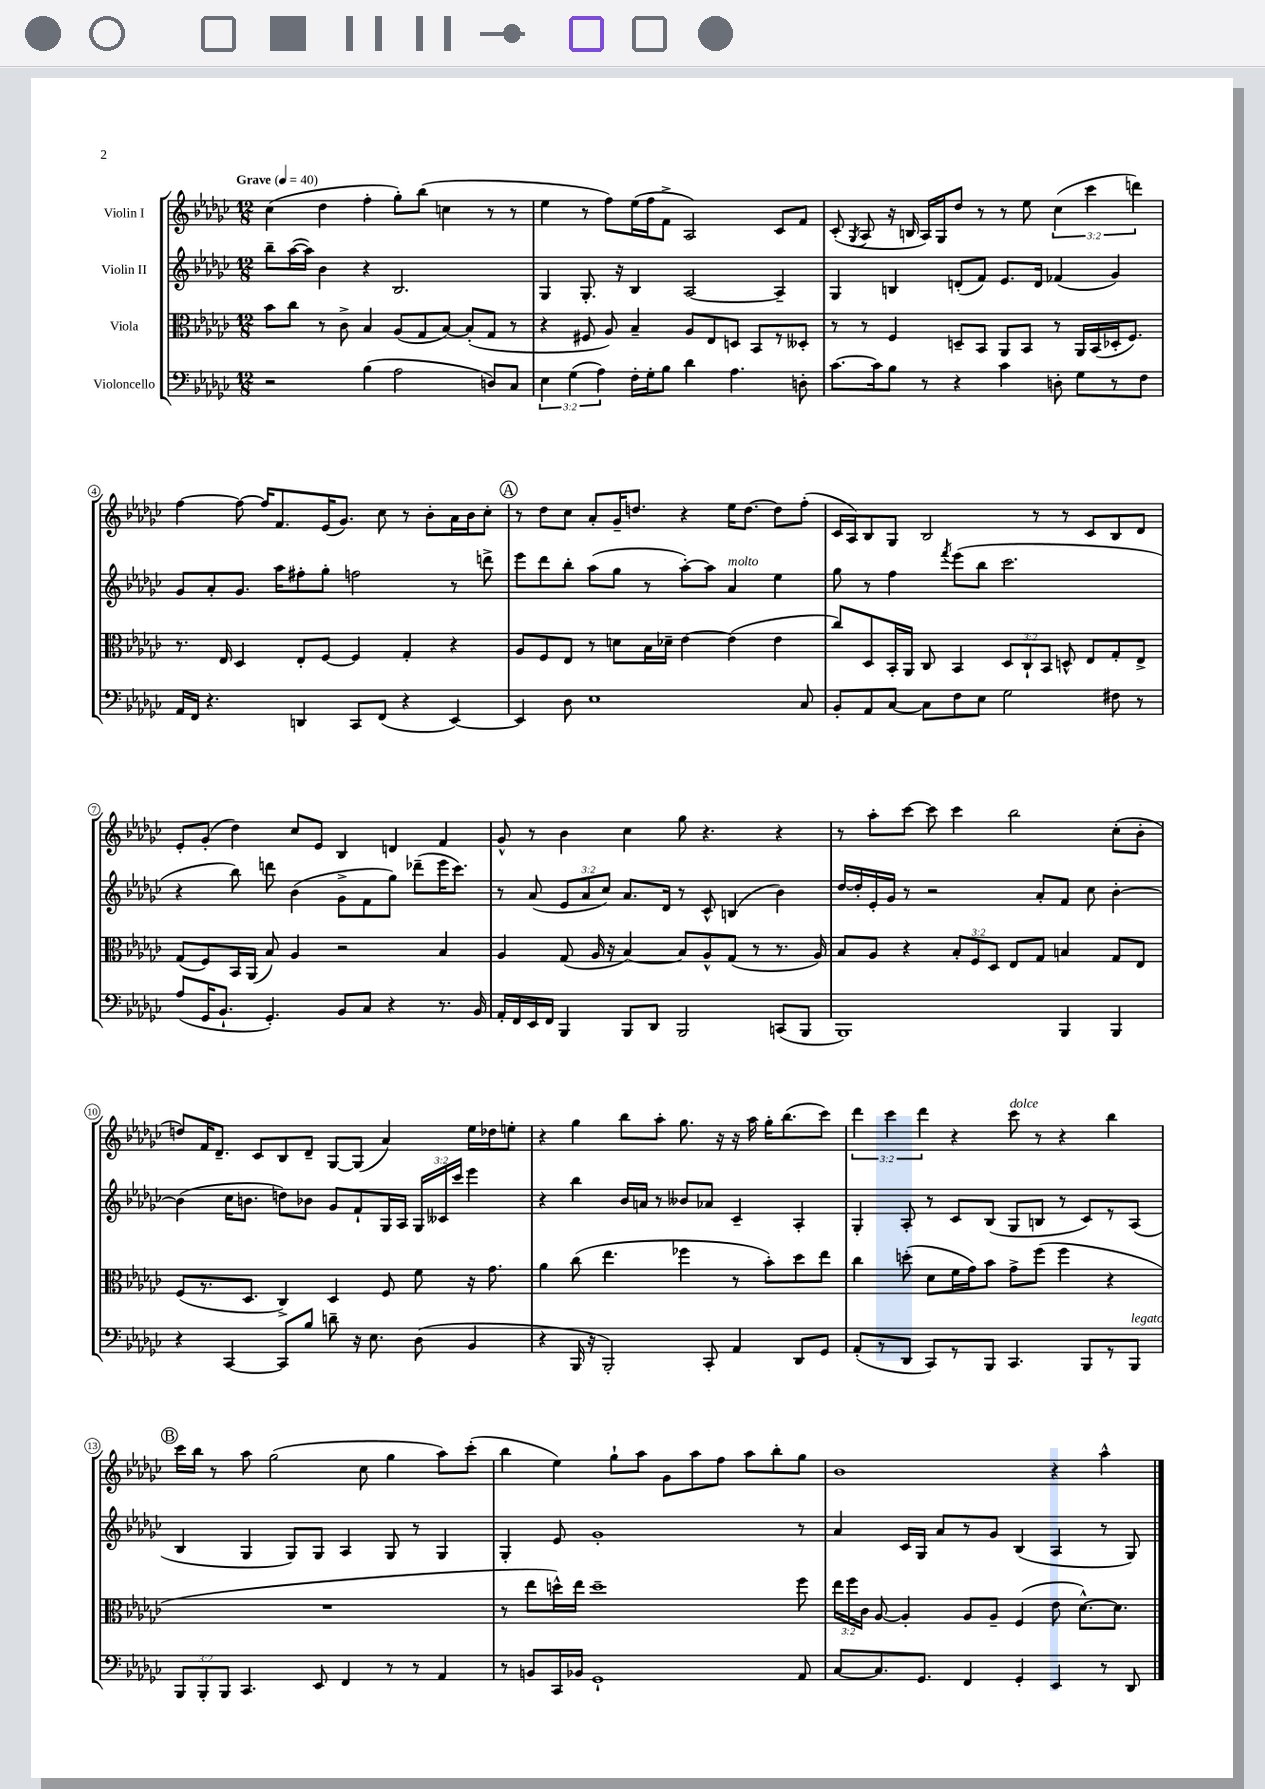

**kern	**kern	**kern	**kern
*staff4	*staff3	*staff2	*staff1
*clefF4	*clefC3	*clefG2	*clefG2
*k[b-e-a-d-g-c-]	*k[b-e-a-d-g-c-]	*k[b-e-a-d-g-c-]	*k[b-e-a-d-g-c-]
*M12/8	*M12/8	*M12/8	*M12/8
*MM40	*MM40	*MM40	*MM40
2r	8b-	8bb-~	(4cc-
.	8cc-	([16aa-	.
.	.	16aa-])	.
.	8r	4b-	4dd-
.	8c-^	.	.
(4B-	4B-	4r	4ff'
2A-	(8A-	2.B-	8gg-')
.	8G-	.	(8bb-
.	[8B-)	.	4cc
.	(8B-']	.	.
8D)	8G-	.	8r
8C-	8r	.	8r
=	=	=	=
6E-	4r	4G-	4ee-
(6G-	.	.	.
.	8F#	8.G-'	8r
6A-)	.	.	.
.	8A-)	.	8ff)
.	.	16r	.
16F'	4B-~	4B-	(16ee-
16G-'	.	.	16ff
8B-	.	.	8f^
4d-	8A-	[2A-	2A-)
.	8E-	.	.
4.A-	8D	.	.
.	8BB-	.	.
.	8r	4A-~]	8c-
8D'	8D--'	.	8f
=	=	=	=
[8.c-	8r	4G-	(8c-'
.	.	.	8qG-
.	8r	.	8A-
16c-]	.	.	.
8B-	4F	4B	16r
.	.	.	16B
8r	.	.	16A-)
.	.	.	16G-
4r	8D~	(8d'	8dd-
.	8BB-	8f)	8r
4c-	8AA-	8.e-	8r
.	8BB-	.	8ee-
.	.	16d	.
8D'	8r	(4f-	(6cc-
8G-	16AA-	.	.
.	.	.	6ccc-
.	(16BB-	.	.
8r	16D-'	4g-)	.
.	8.F)	.	.
.	.	.	6ddd)
8F	.	.	.
=	=	=	=
16AA-	8.r	8g-	[4ff
16FF	.	.	.
4.r	.	8a-'	.
.	16E-	.	.
.	4D-	8.g-	8ff_
.	.	.	16ff]
.	.	16aa-	8.f
4DD	8E-'	8ff#'	.
.	[8F	8gg-'	(16e-
.	.	.	8.g-)
8CC-	4F]	2ff	.
(8FF	.	.	8cc-
4r	4G-'	.	8r
.	.	.	8b-'
[4EE-)	4r	8r	16a-
.	.	.	16b-
.	.	8ddd^	8cc-'
=	=	=	=
4EE-]	8A-	8eee-	8r
.	8F	8ddd-	8dd-
8D-	8E-	8bb-'	8cc-
1E-	8r	(8aa-	8a-'
.	8d	8gg-	16g-~
.	.	.	8.dd
.	16B-	8r	.
.	16d-~	.	.
.	[4e-	[8aa-')	4r
.	.	8aa-]	.
.	(4e-]	4a-	16ee-
.	.	.	[8.dd
.	4e-	4ee-	8dd]
8C-	.	.	(8ff'
=	=	=	=
8BB-'	8cc-)	8gg-	16c-
.	.	.	16A-)
8AA-	8D-	8r	8B-
[8C-	16BB-'	4ff	8G-
.	16AA-	.	.
8C-]	8C-	.	2B-
.	.	8qfff	.
8F	4BB-	(8eee-	.
8E-	.	8bb-	.
2G-	12D-	2.ccc-	.
.	12C-`	.	.
.	.	.	8r
.	12BB-	.	.
.	8D^^	.	8r
.	8E-	.	8c-
8F#	8G-'	.	8B-
8r	8E-^	.	8d-
=	=	=	=
(8A-	(8G-	4r	8e-'
16GG-	8F)	.	(8g-'
8.BB-`	.	.	.
.	16BB-	8bb-)	4dd-)
.	(16AA-	.	.
4.GG-')	8B-)	8ddd	.
.	4A-	(4b-	8cc-
.	.	.	8e-
8BB-	2r	8g-^	4B-
8C-	.	8f	.
4r	.	8gg-)	4d
.	.	(8ddd-~	.
8.r	4B-	16eee-	4f
.	.	8.ccc-)	.
16BB-	.	.	.
=	=	=	=
16AA-'	4A-	8r	8g-^^
16FF	.	.	.
16EE-	.	(8a-	8r
16FF	.	.	.
4BBB-	(8G-	12e-	4b-
.	.	12a-	.
.	16A-	.	.
.	.	12cc-)	.
.	16r	.	.
8BBB-	[4B-)	8.a-	4cc-
8DD-	.	.	.
.	.	16d-	.
2BBB-	8B-]	8r	8gg-
.	8A-^^	8c-^^	4.r
.	(8G-	(4B	.
.	8r	.	.
(8CC	8.r	4b-)	4r
8BBB-	.	.	.
.	16A-)	.	.
=	=	=	=
1BBB-)	8B-	[16dd-	8r
.	.	16dd-']	.
.	8A-	16e-'	8aa-'
.	.	16g-	.
.	4r	8r	[8ccc-
.	.	2r	8ccc-]
.	12B-'	.	4ccc-
.	12F	.	.
.	12D-	.	.
.	8E-	.	2bb-
.	8G-	8a-'	.
4BBB-	4B	8f	.
.	.	8cc-	.
4BBB-	8G-	[4b-'	(8cc-'
.	8E-	.	8b-'
=	=	=	=
4r	(8F	(4b-]	8dd)
.	8.r	.	16f
.	.	.	8.d-~
[4CC-	.	16cc-	.
.	8.D-	8.b	.
.	.	.	8c-
8CC-]	4C-^)	8dd)	8B-
8B-	.	8b-	8d-~
8d~	4D-	8g-	[8G-
16r	.	8f`	(8G-]
8.E-	.	.	.
.	8F	16G-	4a-)
.	.	16A-	.
(8D-	8f	24G-	.
.	.	24c--	.
.	.	24ccc-	.
4BB-	16r	4eee-	16ee-
.	8.g-	.	16dd-
.	.	.	8ee'
=	=	=	=
4r	4a-	4r	4r
16BBB-	(8cc-	4bb-	4gg-
16r	.	.	.
2BBB-')	4.ee-	.	.
.	.	16b-	8bb-
.	.	16a	.
.	.	8r	8aa-'
.	4ff-	8b--	8.gg-
8CC-'	.	8a-	.
.	.	.	16r
4AA-	8r	4c-~	16r
.	.	.	16aa-
.	8b-')	.	16gg-'
.	.	.	(8.bb-
8DD-	8dd-	4A-'	.
8GG-	8ee-	.	8ccc-)
=	=	=	=
(8AA-'	4cc-	4G-'	6ddd-
8r	.	.	.
.	.	.	6ccc-
8DD-	(8dd'	8A-'	.
.	.	.	6ddd-
8CC-)	8d-	8r	.
8r	16f	8c-	4r
.	16g-)	.	.
8BBB-	8b-	(8B-	.
4.CC-	8g-^	8G-	8ccc-
.	(8ff	8B	8r
.	4ff	8r	4r
8BBB-	.	8c-)	.
8r	4r	8r	4bb-
8BBB-	.	(8A-	.
=	=	=	=
12BBB-	1.r	4B-	16ccc-
.	.	.	16bb-
12BBB-'	.	.	.
.	.	.	8r
12BBB-	.	.	.
4.CC-	.	4G-	8aa-
.	.	.	(2gg-
.	.	8G-)	.
8EE-	.	8G-	.
4FF	.	4A-	.
.	.	.	8cc-
8r	.	8G-	4gg-
8r	.	8r	.
4AA-	.	4G-	8aa-)
.	.	.	(8ccc-'
=	=	=	=
8r	8r	4G-'	4bb-
8BB	8ee-	.	.
16CC-	16dd^^)	8e-	4ee-)
16BB-	16ee-	.	.
1GG-`	1dd~	1g-'	.
.	.	.	8gg-`
.	.	.	8aa-
.	.	.	8g-
.	.	.	8aa-
.	.	.	8ff
.	.	.	8aa-
.	.	.	8bb-'
8AA-	8ff	8r	8gg-
=	=	=	=
[8C-	24ee-	4a-	1b-
.	24ff	.	.
.	24c-	.	.
8.C-]	[8A-	.	.
.	4A-']	16c-	.
8.GG-	.	16G-	.
.	.	8a-	.
4FF	8A-	8r	.
.	8A-~	8g-	.
4GG-'	(4F	(4B-	.
4EE-	8e-	4A-	4r
.	[8.d-^^)	.	.
8r	.	8r	4aa-^^
.	8.d-]	.	.
8DD-	.	8G-)	.
==	==	==	==
*-	*-	*-	*-
